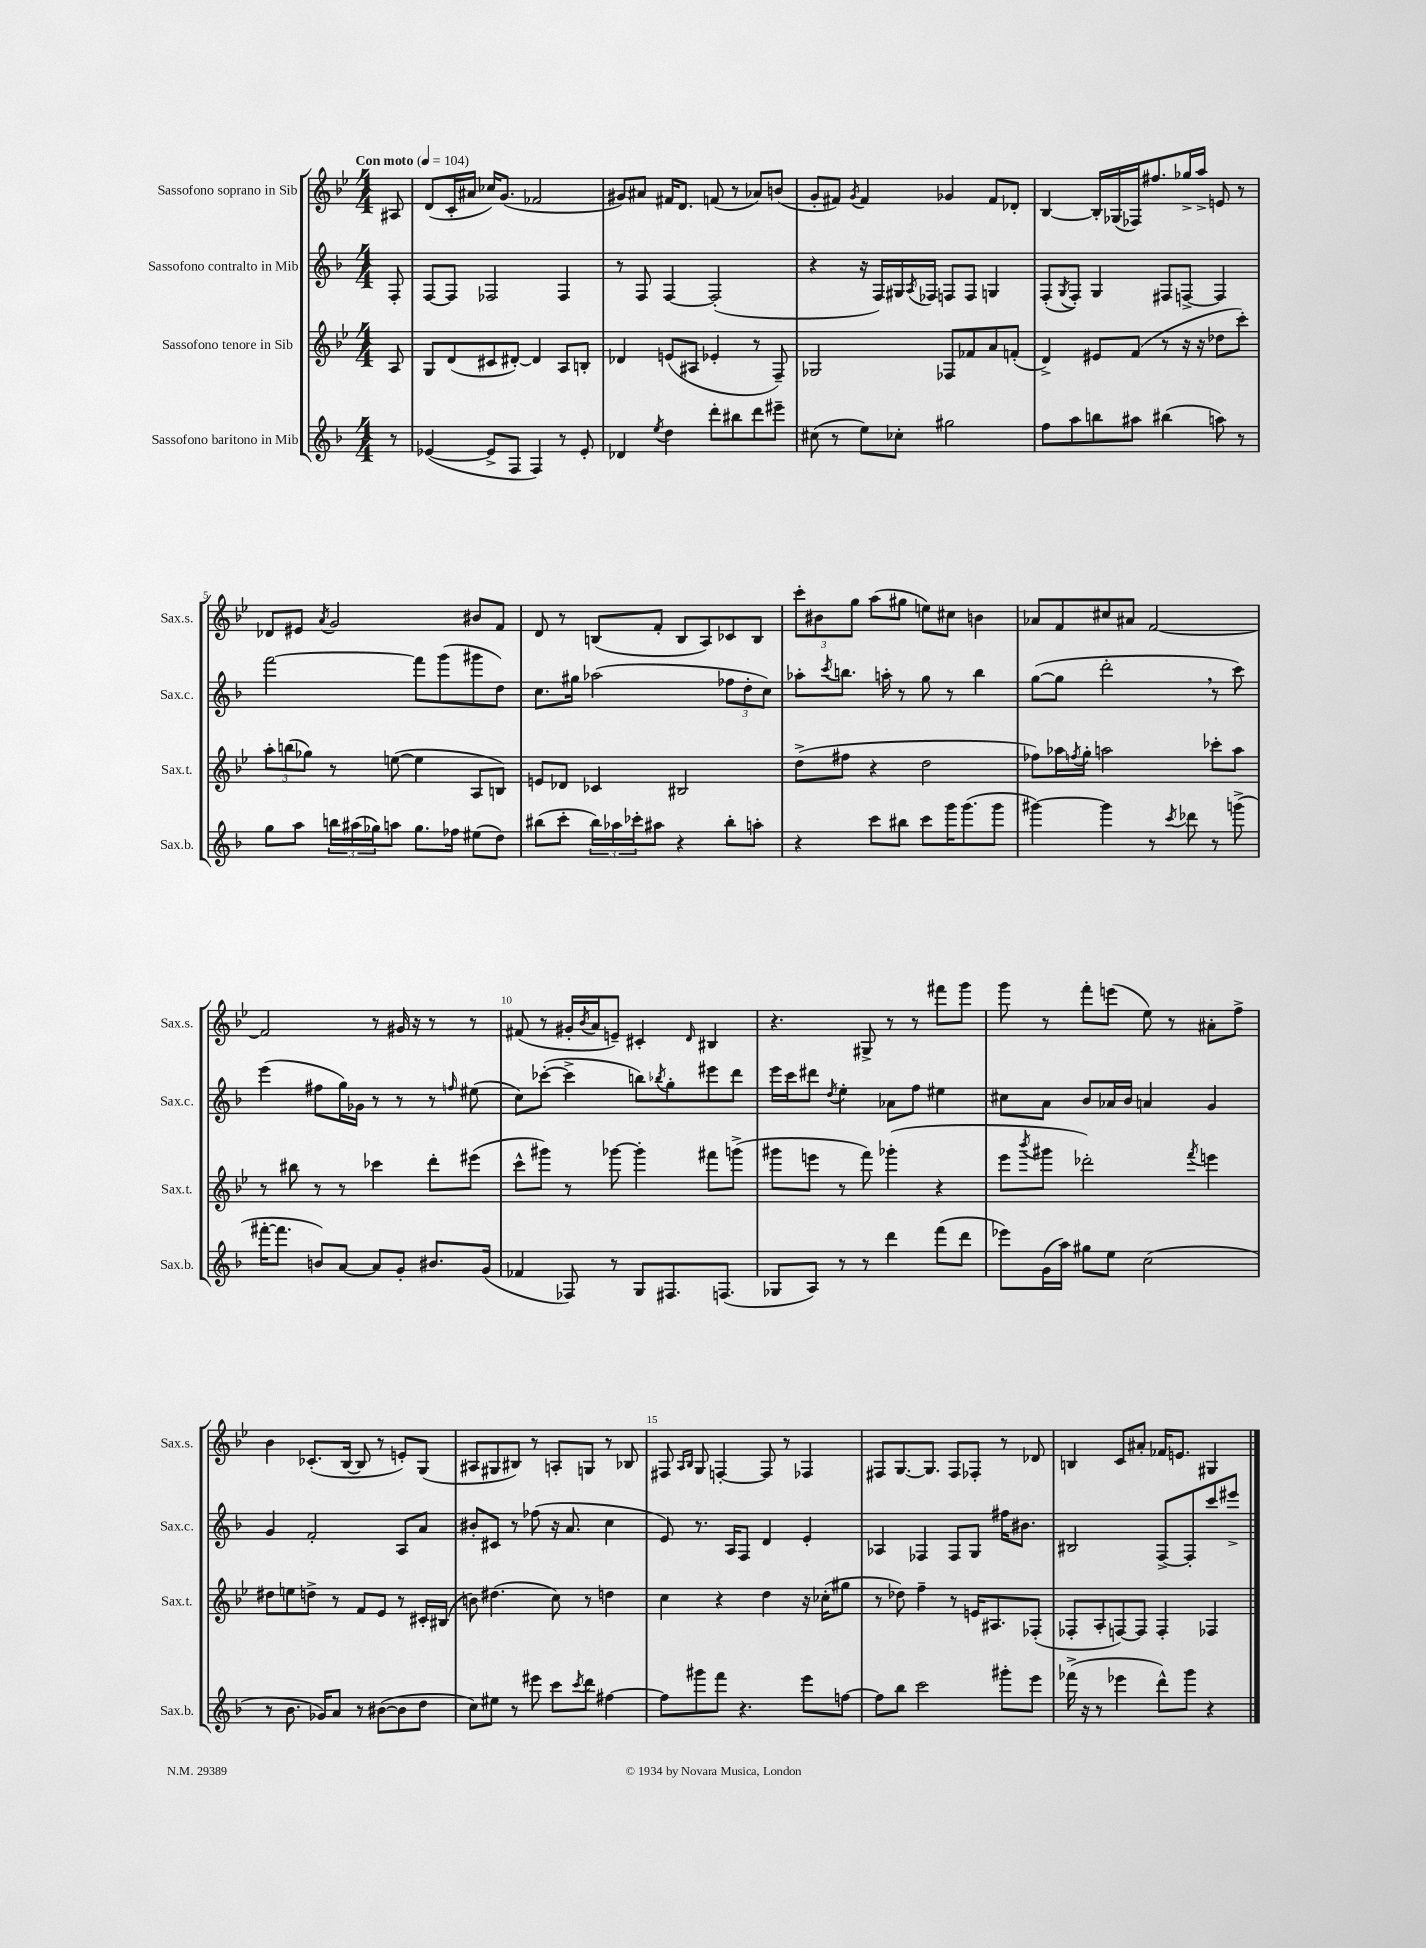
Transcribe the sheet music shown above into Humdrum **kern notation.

**kern	**kern	**kern	**kern
*part4	*part3	*part2	*part1
*staff4	*staff3	*staff2	*staff1
*I"Sassofono baritono in Mib	*I"Sassofono tenore in Sib	*I"Sassofono contralto in Mib	*I"Sassofono soprano in Sib
*I'Sax.b.	*I'Sax.t.	*I'Sax.c.	*I'Sax.s.
*clefG2	*clefG2	*clefG2	*clefG2
*k[b-]	*k[b-e-]	*k[b-]	*k[b-e-]
*M4/4	*M4/4	*M4/4	*M4/4
*MM104	*MM104	*MM104	*MM104
=	=	=	=
!	!	!	!LO:TX:a:B:t=Con moto
8r	8A/	8F'/	8A#X/
=1	=1	=1	=1
([4e-X/	8G/L	[8F/L	(8d/L
.	(8d/	8F/J]	16c'/L
.	.	.	16a#X/JJ
8e-^/L]	8c#X/	2F-X/	16cc-X/KL)
.	.	.	(8.g/J
8F/J	[8d#X'/J)	.	.
4F/)	4d#/]	.	2f-X/
8r	8A/L	4F-/	.
8e-'/	8Bn'/J	.	.
=2	=2	=2	=2
4d-X/	4d-X/	8r	8g#X/L)
.	.	8F/	8a#X/J
8qee/	.	.	.
4dd\	(8en/L	[4F/	16f#X/KL
.	.	.	8.d/J
.	8A#X/J	.	.
8ddd'\L	4e-X'/	(2F'/]	(8fn/
8bb#X\	.	.	8r
8ddd\	8r	.	8a-X/L)
8eee#X~\J	8F~/)	.	(8bn/J
=3	=3	=3	=3
(8cc#X\	2G-X/	4r	8g'/L
8r	.	.	8f#X/J)
.	.	.	8qg/
8ee\L)	.	16r	4f#/
.	.	16F/LL)	.
8cc-X'\J	.	16G#X/	.
.	.	8qA/	.
.	.	16F-X/JJ	.
2gg#X\	8F-X/L	8Fn/L	4g-X/
.	8f-X/	8F/J	.
.	8a/	4Gn/	8f#/L
.	(8fn'/J	.	8d-X'/J
=4	=4	=4	=4
8ff\L	4d^/)	(8F'/L	[4B-/
.	.	8qG/	.
8aa\	.	8F'/J)	.
8bbn\	8e#X/L	4G/	16B-'/LL]
.	.	.	(16G-X/
8aa#X\J	(8f/J	.	16F-X/J)
.	.	.	8.ff#X/
(4bb#X\	8r	8F#X/L	.
.	16r	[8Fn^/J	16gg-X^/L
.	16r	.	16aa^/JJ
8aan\)	8dd-X\L	4F/]	8en/
8r	8ccc'\J)	.	8r
!!LO:LB:g=z
=5	=5	=5	=5
8gg\L	12aa'\L	[2fff\	8d-X/L
.	(12bbn\	.	.
8aa\J	.	.	8e#X/J
.	12gg-X\J)	.	.
.	.	.	8qa/
24bbn\LL	8r	.	2g/
(24aa#X\	.	.	.
24gg-X\J)	.	.	.
8aan\J	([8een\	.	.
8.gg-\L	4ee\]	8fff\L]	.
.	.	(8ggg\	.
16ff-X\Jk	.	.	.
(8ee#X\L	8A/L	8ggg#X\	8b#X/L
8dd\J)	8Bn/J)	8dd\J)	8f/J
=6	=6	=6	=6
(8bb#X\L	8en/L	8.cc\L	8d/
8ccc'\J	8d-X/J	.	8r
.	.	16gg#X\Jk	.
24bb#\LL)	4c-X/	(2aa-X\	(8Bn/L
24aa-X\	.	.	.
24ccc-X'\J	.	.	.
8aa#X\J	.	.	8f'/J
4r	2B#X/	.	8B/L
.	.	.	8A/)
8bb#'\L	.	12ff-X\L	8c-X/
.	.	12dd'\	.
8aan'\J	.	.	8B/J
.	.	12cc\J)	.
=7	=7	=7	=7
4r	(8dd^\L	8aa-X'\L	12ccc'\L
.	.	.	12b#X\
.	.	8qccc/	.
.	8ff#X\J	8.bbn\J	.
.	.	.	12gg\J
8ccc\L	4r	.	(8aa\L
.	.	16aan'\	.
8bb#X\J	.	8r	8gg#X\J
8ccc\L	2dd\	8gg\	8een\L)
16ggg\K	.	8r	8cc#X\J
(8.ggg\	.	.	.
.	.	4bb\	4bn\
8ggg\J	.	.	.
=8	=8	=8	=8
[4ggg#X\)	8ff-X\L)	([8gg\L	8a-X/L
.	16aa-X\L	8gg\J]	8f/
.	8qffn/	.	.
.	16gg'\JJ	.	.
4ggg#\]	2aan\	2ddd',\	8cc#X/
.	.	.	8a#X/J
8r	.	.	[2f/
8qccc/	.	.	.
8ddd-X\	.	.	.
8r	8ccc-X'\L	8r	.
(8gggn^\	8aa\J	8ccc\)	.
!!LO:LB:g=z
=9	=9	=9	=9
[16fff#X'\KL	8r	(4eee\	2f/]
8.fff#\J]	.	.	.
.	8bb#X\	.	.
8bn/L)	8r	8ff#X\L	.
[8a/J	8r	16gg\L)	.
.	.	16g-X\JJ	.
8a/L]	4ccc-X\	8r	8r
8g'/J	.	8r	16g#X/
.	.	.	16r
8.b#X/L	8ddd'\L	8r	8r
.	.	16qqffn/	.
.	(8eee#X\J	(8ee#X\	8r
(16g/Jk	.	.	.
=10	=10	=10	=10
4f-X/	8ccc^^\L	8cc\L)	(8f#X/
.	8ggg#X\J)	([8ccc-X'\J	8r
8F-X/)	8r	4ccc-^\]	16g#X'/LL
.	.	.	8qb-/
.	.	.	16a/J
8r	[8ggg-X\	.	8en~/J)
8G/L	4ggg-'\]	8bbn\L)	4c#X'/
.	.	8qbb-X/	.
8.F#X/	.	8gg'\	.
.	.	.	16qqd/
.	8fff#X\L	8eee#X\	4B#X/
(8.Fn/J	.	.	.
.	(8gggn^\J	8ddd\J	.
=11	=11	=11	=11
8G-X/L	8ggg#X\L	16eee\LL	4.r
.	.	16ccc\J	.
8A/J)	8eeen\J	8ddd#X\J	.
.	.	8qdd/	.
8r	8r	4ee'\	.
8r	8fff\)	.	8G#X^/
4ddd\	(4ggg-X'\	8a-X\L	8r
.	.	8ff\J	8r
(8fff\L	4r	4ee#X\	8fff#X\L
8ddd\J	.	.	8ggg\J
=12	=12	=12	=12
8eee-X\L)	8eee-\L	8cc#X\L	8ggg\
.	8qbbb-/	.	.
(16g\L	8ggg#X\J	8a\J	8r
16aa\JJ)	.	.	.
8gg#X\L	2ddd-X'\)	8b-/L	8fff'\L
8ee\J	.	16a-X/L	(8eeen\J
.	.	16b-/JJ	.
(2cc\	.	4an/	8ee-\)
.	.	.	8r
.	8qfff/	.	.
.	4eeen\	4g/	8a#X'\L
.	.	.	8ff^\J
!!LO:LB:g=z
=13	=13	=13	=13
8r	8dd#X\L	4g/	4b-\
8.b-\	8een\	.	.
.	8ddn^\J	2f'/	(8.c-X'/L
16g-X/KL)	.	.	.
8a/J	8r	.	.
.	.	.	[16B-/Jk
8r	8f/L	.	8B-/]
([8b#X\L	8e-/J	.	8r
8b#\]	8r	8A/L	8en'/L)
8dd\J	16c#X'/LL	8a/J	(8G/J
.	(16B#X/JJ	.	.
=14	=14	=14	=14
8cc\L)	8bn\)	8b#X'/L	8A#X/L
8ee#X\J	(4.dd#X\	8c#X/J	8G#X/
8r	.	8r	8B#X/J)
8eee#X\	.	(8ff-X\	8r
8ccc\L	8cc\)	16r	8An'/L
.	.	8.a/	.
8qccc/	.	.	.
8ddd\J	8r	.	8Gn/J
[4ff#X\	4ddn\	4cc\	8r
.	.	.	8B-X/
=15	=15	=15	=15
8ff#\L]	4cc\	8e/)	8F#X/
.	.	.	16qqA/LL
.	.	.	16qqB-/JJ
8ggg#X\	.	8.r	8G/
8fff\J	4r	.	[4Fn'/
.	.	16A/KL	.
4.r	.	8F/J	.
.	4dd\	4d/	8F/]
.	.	.	8r
8eee\L	16r	4e'/	4F-X/
.	(16cc-X'\KL	.	.
[8ffn\J	8gg#X\J	.	.
=16	=16	=16	=16
8ff\L]	8r	4A-X/	8F#X/L
8bb-\J	8dd-X\)	.	[8.G/
2ccc\	4ff~\	4F-X/	.
.	.	.	8.G/J]
.	8r	8F-/L	8F#/L
.	16en/KL	8G/J	8F-X'/J
.	8.A#X/	.	.
8ggg#X'\L	.	16ff#X\KL	8r
.	.	8.b#X\J	.
8eee\J	(8F-X'/J	.	8d-X/
=17	=17	=17	=17
(16fff-X^\	8F-X'/L	2B#X/	4Bn/
16r	.	.	.
8r	8A'/	.	.
4eee-X\	[8Fn/)	.	8c/L
.	8F/J]	.	8a#X'/J
8ddd^^\L)	4F'/	[8F^/L	16f-X/KL
.	.	.	8.en/J
8ggg\J	.	8F'/]	.
4r	4F-X/	8ccc/	4G#X/
.	.	8eee#X^/J	.
==	==	==	==
*-	*-	*-	*-
